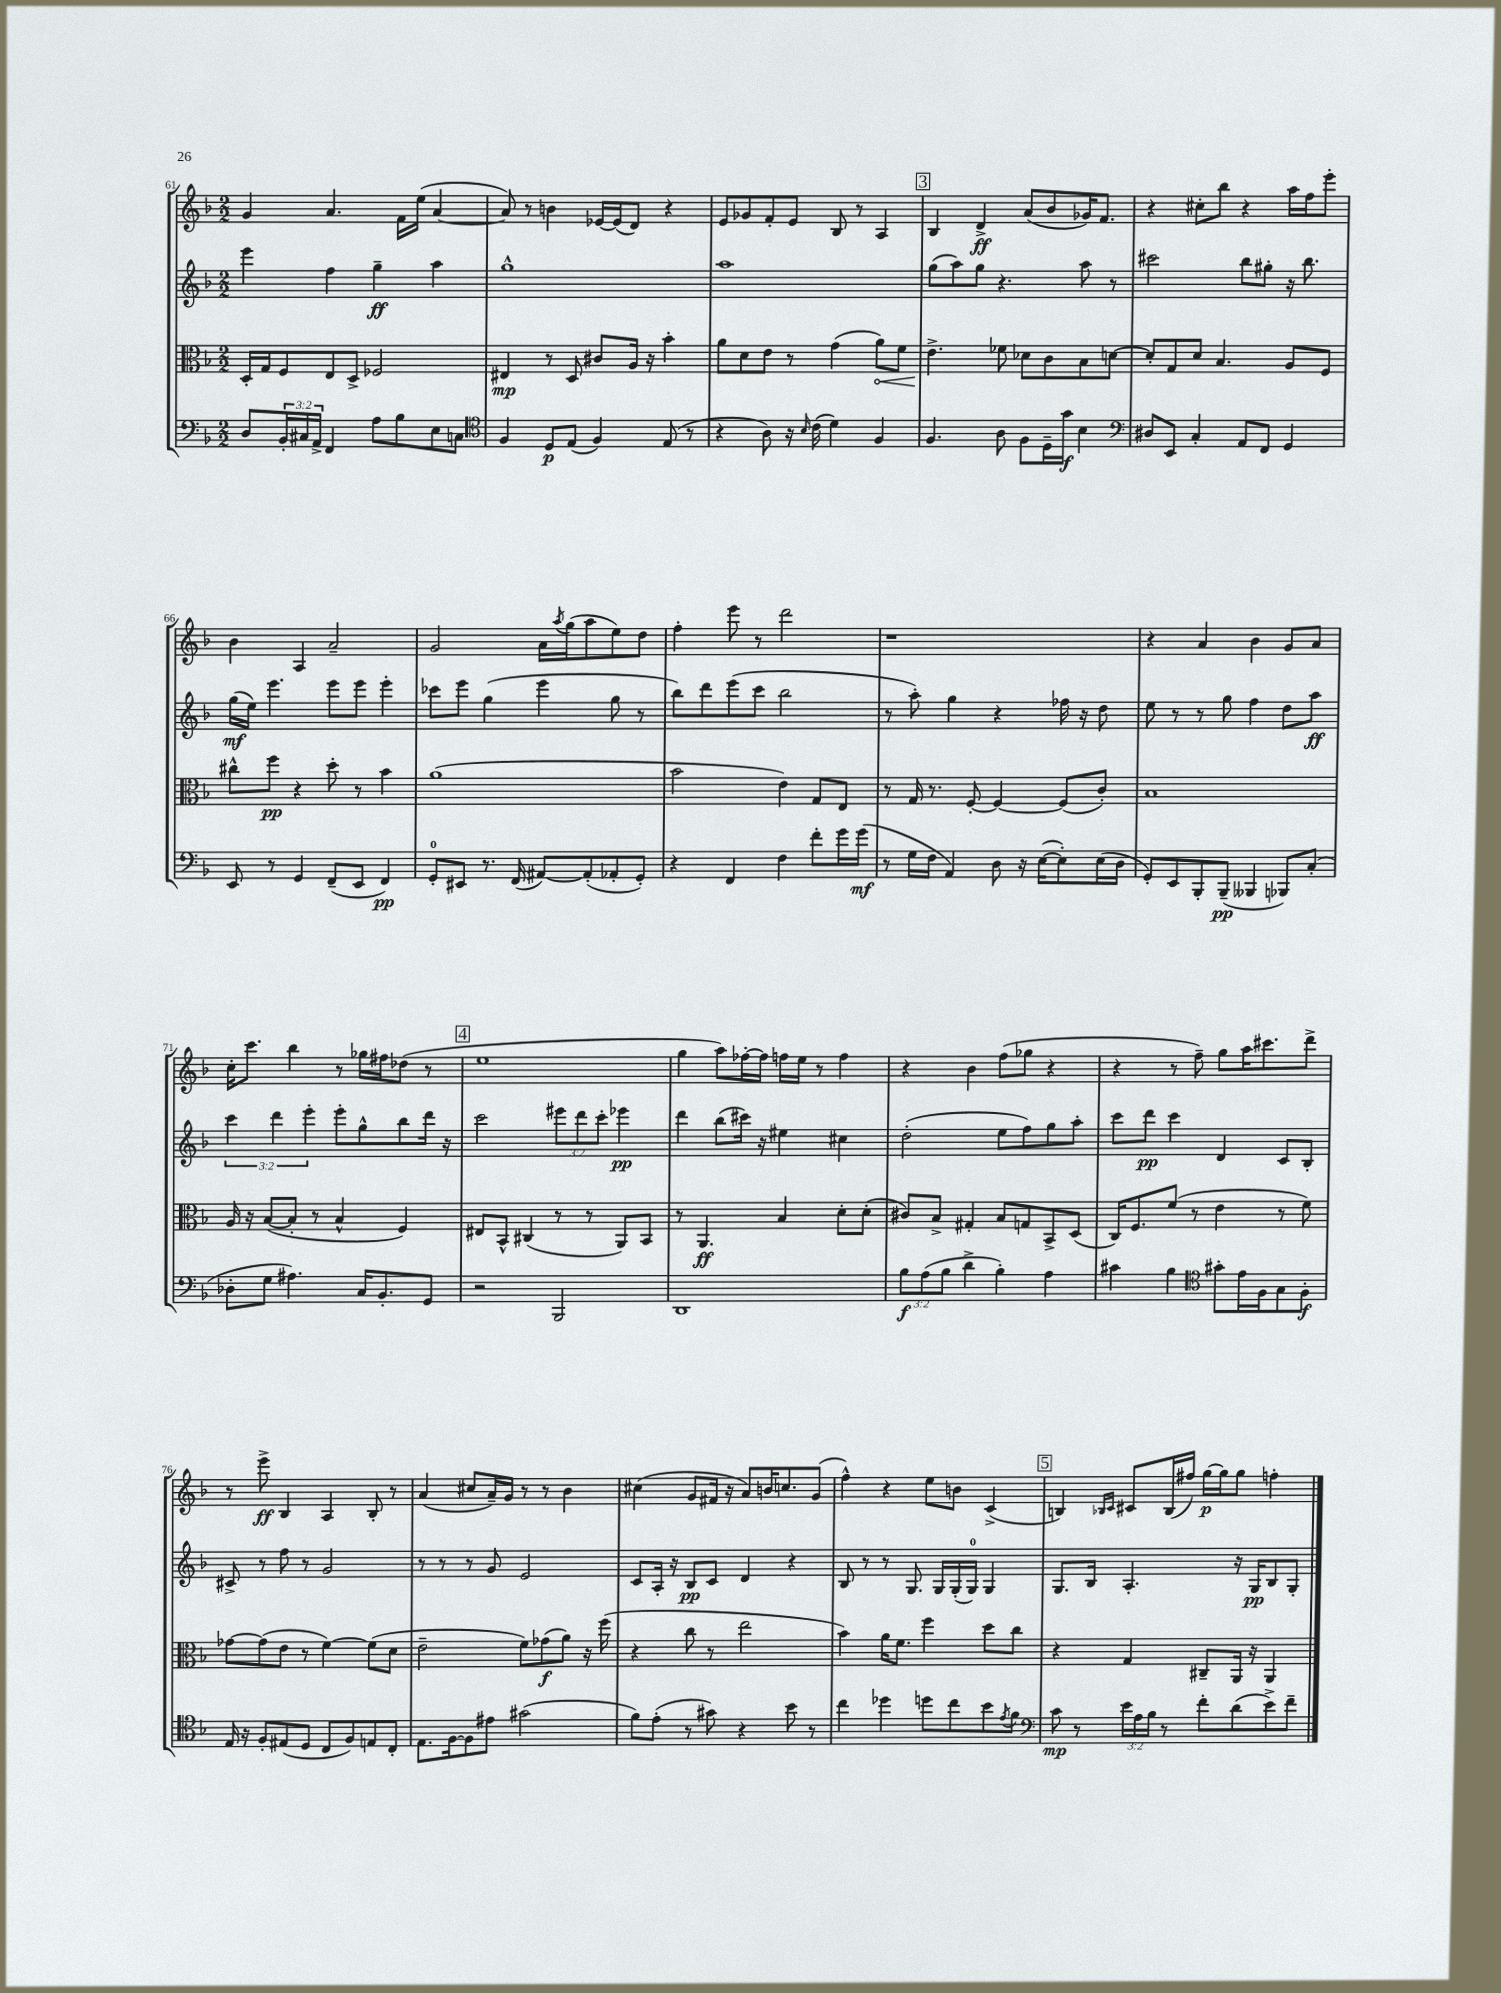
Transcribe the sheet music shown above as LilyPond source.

<<
\new StaffGroup <<
\new Staff = "s0" {
    \clef treble \key f \major \numericTimeSignature \time 2/2
    g'4 a'4. f'16 e''16( a'4~ |
    a'8) r8 b'4 ees'16~ ees'16( d'8) r4 |
    e'8 ges'8 f'8-. e'8 bes8 r8 a4 |
    \mark \markup { \box "3" } bes4 d'4->\ff a'8( bes'8 ges'16) f'8. |
    r4 cis''8-. bes''8 r4 a''16 f''16 e'''8-. |
    bes'4 a4 a'2-- |
    g'2 a'16 \acciaccatura { a''8 } g''16( a''8 e''8) d''8 |
    f''4-. e'''8 r8 d'''2 |
    r1 |
    r4 a'4 bes'4 g'8 a'8 |
    c''16-. c'''8. bes''4 r8 ges''16 fis''16 des''8( r8 |
    \mark \markup { \box "4" } e''1 |
    g''4 a''8) fes''16~-. fes''16 f''16 e''16 r8 f''4 |
    r4 bes'4 f''8( ges''8 r4 |
    r4 r8 f''8--) g''8 a''16 cis'''8. d'''8-> |
    r8 e'''8->\ff bes4 a4 bes8-. r8 |
    a'4( cis''8 a'16--) g'16 r8 r8 bes'4 |
    cis''4( g'8 fis'16 r16 a'8) b'16 c''8. g'8( |
    f''4-^) r4 e''8 b'8 c'4->( |
    \mark \markup { \box "5" } b4) \grace { bes16 c'16 } cis'8 bes16( fis''16) g''16~\p g''16 g''8 f''4-. \bar "|." |
}
\new Staff = "s1" {
    \clef treble \key f \major \numericTimeSignature \time 2/2 \override Staff.TupletNumber.text = #tuplet-number::calc-fraction-text
    e'''4 f''4 g''4--\ff a''4 |
    g''1-^ |
    a''1 |
    \mark \markup { \box "3" } g''8( a''8) g''8 r4. a''8 r8 |
    cis'''2 bes''8 gis''8-. r16 bes''8. |
    g''16\mf( e''16) e'''4. e'''8 e'''8 e'''4-. |
    ces'''8 e'''8 g''4( e'''4 g''8 r8 |
    bes''8) d'''8 e'''8( c'''8 bes''2 |
    r8 a''8-.) g''4 r4 fes''16 r16 d''8 |
    e''8 r8 r8 g''8 f''4 d''8 a''8\ff |
    \tuplet 3/2 { c'''4 d'''4 e'''4-. } e'''8-. g''8-^ bes''8 d'''16 r16 |
    \mark \markup { \box "4" } c'''2 \tuplet 3/2 { eis'''8 d'''8 c'''8-. } ees'''4\pp |
    d'''4 bes''8( cis'''16) r16 eis''4 cis''4 |
    d''2-.( e''8 f''8) g''8 a''8-. |
    c'''8 d'''8\pp c'''4 d'4 c'8 bes8-. |
    cis'8-> r8 f''8 r8 g'2 |
    r8 r8 r8 g'8 e'2 |
    c'8 a16-. r16 bes8\pp c'8 d'4 r4 |
    bes8 r8 r8 g8. g16 g16-.( g16-0) g4 |
    \mark \markup { \box "5" } g8. bes16 a4.-. r16 g16\pp bes8 g8-. \bar "|." |
}
\new Staff = "s2" {
    \clef alto \key f \major \numericTimeSignature \time 2/2
    d16-. g16 f8 e8 d8-> fes2 |
    eis4\mp r8 d8 cis'8 a16 r16 bes'4-. |
    a'8 d'8 e'8 r8 g'4( \once \override Hairpin.circled-tip = ##t a'8\<) f'8 |
    \mark \markup { \box "3" } e'4.->\! fes'8 des'8 c'8 bes8 d'8~ |
    d'8-. g8 d'8 bes4. a8 f8 |
    cis''8-^ f''8\pp r4 d''8-. r8 bes'4 |
    a'1( |
    bes'2 e'4) g8 e8 |
    r8 g16 r8. f8~-. f4~ f8( c'8-.) |
    bes1 |
    a16 r16 bes8~( bes8-. r8 bes4-^ f4) |
    \mark \markup { \box "4" } eis8 bes,8-^ cis4( r8 r8 a,8) bes,8 |
    r8 a,4.\ff bes4 d'8-. d'8-.( |
    cis'8) bes8-> gis4-. bes8 g8 bes,8-> d8( |
    c16) f8. f'8( r8 e'4 r8 f'8) |
    ges'8~ ges'8( e'8 r8 f'4~) f'8( d'8 |
    e'2-- f'8) ges'8\f( a'8) r16 f''16( |
    r4 c''8 r8 e''2 |
    bes'4) a'16 f'8. f''4 d''8 c''8 |
    \mark \markup { \box "5" } r4 g4 cis8-- a,16 r16 a,4 \bar "|." |
}
\new Staff = "s3" {
    \clef bass \key f \major \numericTimeSignature \time 2/2 \override Staff.TupletNumber.text = #tuplet-number::calc-fraction-text
    d8 \tuplet 3/2 { bes,16-. cis16 a,16-> } f,4 a8 bes8 e8 c8 |
    \clef tenor f4 d8\p e8( f4) e8( r8 |
    r4 a8) r16 \grace { bes16 } c'16( d'4) f4 |
    \mark \markup { \box "3" } f4. a8 f8 d16-- g'16\f bes4 |
    \clef bass dis8 e,8 c4-. a,8 f,8 g,4 |
    e,8 r8 g,4 f,8--( e,8 f,4\pp) |
    g,8-0-. eis,8 r8. f,16( ais,8~) ais,8-.( aes,8-. g,8-.) |
    r4 f,4 f4 f'8-. g'16 g'16\mf( |
    r8 g16 f16 a,4) d8 r16 e16~( e8-.) e16( d16 |
    g,8-.) e,8 bes,,8-. bes,,8--\pp( beses,,4 bes,,8) c8-.( |
    des8-. g8 ais4.) c16 bes,8.-. g,8 |
    \mark \markup { \box "4" } r2 bes,,2 |
    d,1 |
    \tuplet 3/2 { bes8\f a8( bes8 } d'4-> bes4-.) a4 |
    cis'4 bes4 \clef tenor gis'8-. e'16 f16 g8 f8-.\f |
    e16 r16 f8-. eis8( d8 c8 f8) e8 c8-. |
    e8. f16~ f8 eis'8 gis'2( |
    f'8) e'8-.( r8 gis'8) r4 bes'8 r8 |
    c''4 des''4 d''8 c''8 bes'8 \acciaccatura { e'8 } f'8 |
    \mark \markup { \box "5" } \clef bass c'8\mp r8 \tuplet 3/2 { e'16 a16 bes16 } r8 f'8-. d'8( e'8->) f'8-- \bar "|." |
}
>>
>>
\layout { \context { \Score currentBarNumber = #61 } }
